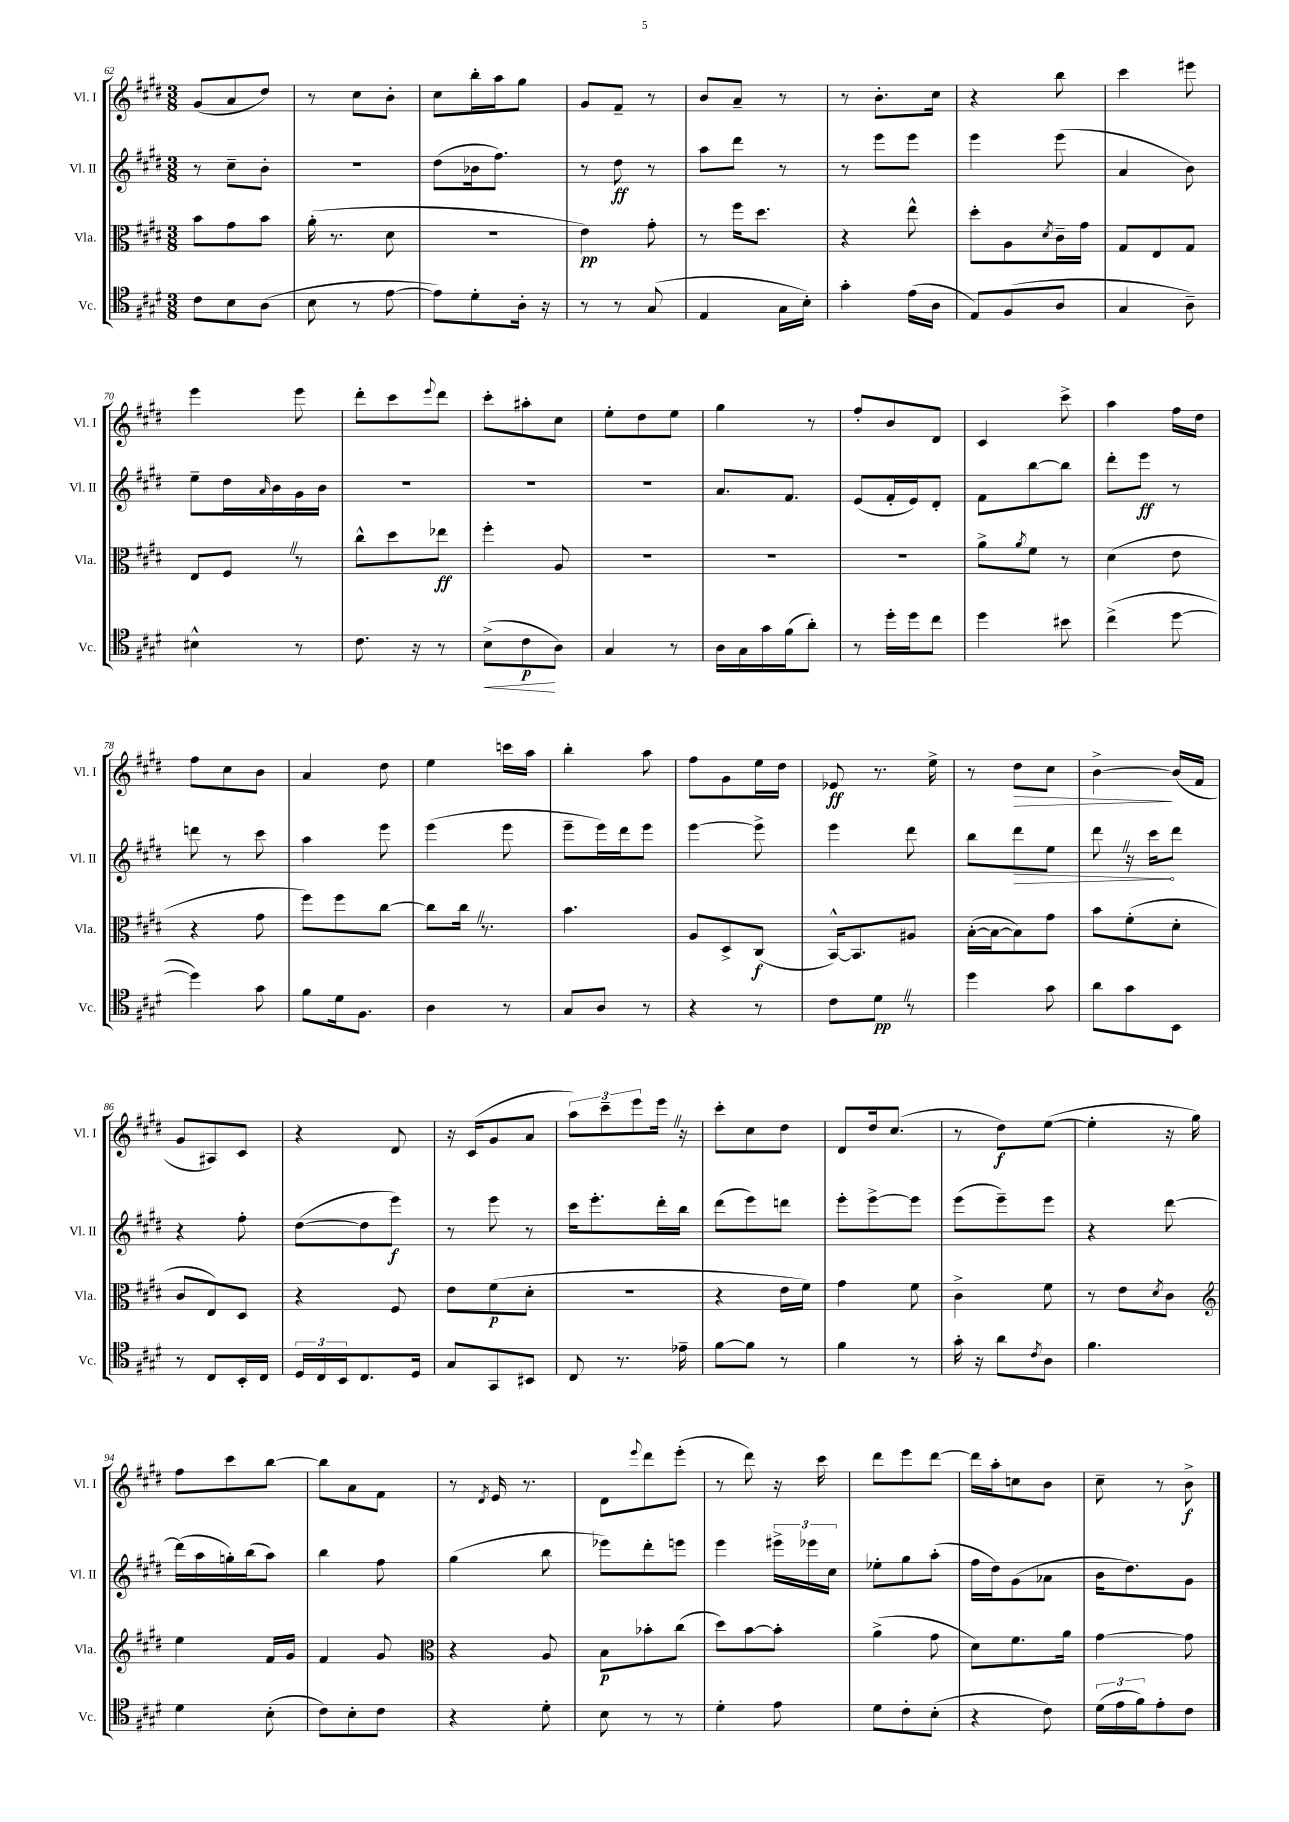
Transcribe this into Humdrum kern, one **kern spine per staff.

**kern	**dynam	**kern	**dynam	**kern	**dynam	**kern	**dynam
*part4	*part4	*part3	*part3	*part2	*part2	*part1	*part1
*staff4	*staff4	*staff3	*staff3	*staff2	*staff2	*staff1	*staff1
*I"Vc.	*	*I"Vla.	*	*I"Vl. II	*	*I"Vl. I	*
*I'Vc.	*	*I'Vla.	*	*I'Vl. II	*	*I'Vl. I	*
*clefC4	*	*clefC3	*	*clefG2	*	*clefG2	*
*k[f#c#g#d#]	*	*k[f#c#g#d#]	*	*k[f#c#g#d#]	*	*k[f#c#g#d#]	*
*M3/8	*	*M3/8	*	*M3/8	*	*M3/8	*
=62	=62	=62	=62	=62	=62	=62	=62
8c#\L	.	8b\L	.	8r	.	(8g#/L	.
8B\	.	8g#\	.	8cc#~\L	.	8a/	.
(8A\J	.	8b\J	.	8b'\J	.	8dd#/J)	.
=63	=63	=63	=63	=63	=63	=63	=63
8B\	.	(16a'\	.	4.r	.	8r	.
.	.	8.r	.	.	.	.	.
8r	.	.	.	.	.	8cc#\L	.
[8e\	.	8d#\	.	.	.	8b'\J	.
=64	=64	=64	=64	=64	=64	=64	=64
8e\L])	.	4.r	.	(8dd#\L	.	8cc#\L	.
8d#'\	.	.	.	16b-X\k	.	16bb'\L	.
.	.	.	.	8.ff#\J)	.	16aa\J	.
16A'\Jk	.	.	.	.	.	8gg#\J	.
16r	.	.	.	.	.	.	.
=65	=65	=65	=65	=65	=65	=65	=65
8r	.	4e\)	pp	8r	.	8g#/L	.
8r	.	.	.	8dd#\	ff	8f#~/J	.
(8G#/	.	8g#'\	.	8r	.	8r	.
=66	=66	=66	=66	=66	=66	=66	=66
4E/	.	8r	.	8aa\L	.	8b/L	.
.	.	16ff#\KL	.	8ddd#\J	.	8a~/J	.
.	.	8.dd#\J	.	.	.	.	.
16G#\LL	.	.	.	8r	.	8r	.
16B'\JJ)	.	.	.	.	.	.	.
=67	=67	=67	=67	=67	=67	=67	=67
4g#'\	.	4r	.	8r	.	8r	.
.	.	.	.	8eee\L	.	8.b'\L	.
(16e\LL	.	8ee^^\	.	8eee\J	.	.	.
16A\JJ	.	.	.	.	.	16cc#\Jk	.
=68	=68	=68	=68	=68	=68	=68	=68
8E/L)	.	8dd#'\L	.	4eee\	.	4r	.
(8F#/	.	8A\	.	.	.	.	.
.	.	8qd#/	.	.	.	.	.
8A/J	.	16c#~\L	.	(8eee\	.	8bb\	.
.	.	16g#\JJ	.	.	.	.	.
=69	=69	=69	=69	=69	=69	=69	=69
4G#/	.	8G#/L	.	4a/	.	4ccc#\	.
.	.	8E/	.	.	.	.	.
8A~\)	.	8G#/J	.	8b\)	.	8eee#X\	.
!!LO:LB:g=z
=70	=70	=70	=70	=70	=70	=70	=70
4B#X^^\	.	8E/L	.	8ee~\L	.	4eee\	.
.	.	8F#Z/J	.	16dd#\L	.	.	.
.	.	.	.	16qqa/	.	.	.
.	.	.	.	16b\	.	.	.
8r	.	8r	.	16g#\	.	8eee\	.
.	.	.	.	16b\JJ	.	.	.
=71	=71	=71	=71	=71	=71	=71	=71
8.c#\	.	8cc#^^\L	.	4.r	.	8ddd#'\L	.
.	.	8dd#\	.	.	.	8ccc#\	.
16r	.	.	.	.	.	.	.
.	.	.	.	.	.	8qqeee/	.
8r	.	8ee-X\J	ff	.	.	8ddd#\J	.
=72	=72	=72	=72	=72	=72	=72	=72
!	!LO:HP:b	!	!	!	!	!	!
(8B^\L	<	4ff#'\	.	4.r	.	8ccc#'\L	.
8c#\	p	.	.	.	.	8aa#X'\	.
8A\J)	[	8A/	.	.	.	8cc#\J	.
=73	=73	=73	=73	=73	=73	=73	=73
4G#/	.	4.r	.	4.r	.	8ee'\L	.
.	.	.	.	.	.	8dd#\	.
8r	.	.	.	.	.	8ee\J	.
=74	=74	=74	=74	=74	=74	=74	=74
16A\LL	.	4.r	.	8.a/L	.	4gg#\	.
16G#\	.	.	.	.	.	.	.
16g#\	.	.	.	.	.	.	.
(16f#\J	.	.	.	8.f#/J	.	.	.
8a'\J)	.	.	.	.	.	8r	.
=75	=75	=75	=75	=75	=75	=75	=75
8r	.	4.r	.	(8e/L	.	8ff#'/L	.
16dd#'\LL	.	.	.	16f#'/L	.	8b/	.
16dd#\J	.	.	.	16e/J)	.	.	.
8cc#\J	.	.	.	8d#'/J	.	8d#/J	.
=76	=76	=76	=76	=76	=76	=76	=76
4dd#\	.	8a^\L	.	8f#\L	.	4c#/	.
.	.	8qa/	.	.	.	.	.
.	.	8f#\J	.	[8bb\	.	.	.
8b#X\	.	8r	.	8bb\J]	.	8ccc#^\	.
=77	=77	=77	=77	=77	=77	=77	=77
(4cc#^\	.	(4d#\	.	8ddd#'\L	.	4aa\	.
.	.	.	.	8eee\J	ff	.	.
[8dd#\	.	8e\	.	8r	.	16ff#\LL	.
.	.	.	.	.	.	16dd#\JJ	.
!!LO:LB:g=z
=78	=78	=78	=78	=78	=78	=78	=78
4dd#\])	.	4r	.	8dddn\	.	8ff#\L	.
.	.	.	.	8r	.	8cc#\	.
8g#\	.	8g#\	.	8ccc#\	.	8b\J	.
=79	=79	=79	=79	=79	=79	=79	=79
8f#\L	.	8ff#\L)	.	4aa\	.	4a/	.
16d#\k	.	8ff#\	.	.	.	.	.
8.F#\J	.	.	.	.	.	.	.
.	.	[8cc#\J	.	8eee\	.	8dd#\	.
=80	=80	=80	=80	=80	=80	=80	=80
4A\	.	8cc#\L]	.	(4eee\	.	4ee\	.
.	.	16cc#Z\Jk	.	.	.	.	.
.	.	8.r	.	.	.	.	.
8r	.	.	.	8eee\	.	16cccn\LL	.
.	.	.	.	.	.	16aa\JJ	.
=81	=81	=81	=81	=81	=81	=81	=81
8G#/L	.	4.b\	.	8eee~\L	.	4bb'\	.
8A/J	.	.	.	16eee\L)	.	.	.
.	.	.	.	16ddd#\J	.	.	.
8r	.	.	.	8eee\J	.	8aa\	.
=82	=82	=82	=82	=82	=82	=82	=82
4r	.	8A/L	.	[4eee\	.	8ff#\L	.
.	.	8D#^/	.	.	.	8g#\	.
8r	.	(8C#/J	f	8eee^\]	.	16ee\L	.
.	.	.	.	.	.	16dd#\JJ	.
=83	=83	=83	=83	=83	=83	=83	=83
8c#\L	.	[16BB^^/KL)	.	4eee\	.	8e-X/	ff
.	.	8.BB/]	.	.	.	.	.
8d#Z\J	pp	.	.	.	.	8.r	.
8r	.	8A#X/J	.	8ddd#\	.	.	.
.	.	.	.	.	.	16ee^\	.
=84	=84	=84	=84	=84	=84	=84	=84
4dd#\	.	([16B'\LL	.	8bb\L	.	8r	.
.	.	16B\J_	.	.	.	.	.
!	!	!	!	!	!LO:HP:b	!	!LO:HP:b
.	.	8B\])	.	8ddd#\	>	8dd#\L	>
8g#\	.	8g#\J	.	8ee\J	.	8cc#\J	.
=85	=85	=85	=85	=85	=85	=85	=85
8a\L	.	8b\L	.	8ddd#Z\	.	[4b^\	.
8g#\	.	(8f#'\	.	16r	.	.	.
.	.	.	.	16ccc#\KL	.	.	.
8BB\J	.	8d#'\J	.	8ddd#\J	]	(16b/LL]	]
.	.	.	.	.	.	16f#/JJ	.
!!LO:LB:g=z
=86	=86	=86	=86	=86	=86	=86	=86
8r	.	8c#/L	.	4r	.	8g#/L	.
8C#/L	.	8E/)	.	.	.	8A#X/)	.
16BB'/L	.	8D#/J	.	8ff#'\	.	8c#/J	.
16C#/JJ	.	.	.	.	.	.	.
=87	=87	=87	=87	=87	=87	=87	=87
24D#/LL	.	4r	.	([8dd#\L	.	4r	.
24C#/	.	.	.	.	.	.	.
24BB/J	.	.	.	.	.	.	.
8.C#/	.	.	.	8dd#\]	.	.	.
.	.	8F#/	.	8eee\J)	f	8d#/	.
16D#/Jk	.	.	.	.	.	.	.
=88	=88	=88	=88	=88	=88	=88	=88
8G#/L	.	8e\L	.	8r	.	16r	.
.	.	.	.	.	.	(16c#/KL	.
8GG#/	.	(8f#\	p	8eee\	.	8g#/	.
8BB#X/J	.	8d#'\J	.	8r	.	8a/J	.
=89	=89	=89	=89	=89	=89	=89	=89
8C#/	.	4.r	.	16ccc#\KL	.	12aa\L)	.
.	.	.	.	8.eee'\	.	.	.
.	.	.	.	.	.	12ccc#~\	.
8.r	.	.	.	.	.	.	.
.	.	.	.	.	.	12eee\	.
.	.	.	.	16ddd#'\L	.	16eeeZ\Jk	.
16e-X~\	.	.	.	16bb\JJ	.	16r	.
=90	=90	=90	=90	=90	=90	=90	=90
[8f#\L	.	4r	.	(8ddd#\L	.	8ccc#'\L	.
8f#\J]	.	.	.	8eee\)	.	8cc#\	.
8r	.	16e\LL	.	8dddn\J	.	8dd#\J	.
.	.	16f#\JJ)	.	.	.	.	.
=91	=91	=91	=91	=91	=91	=91	=91
4f#\	.	4g#\	.	8eee'\L	.	8d#/L	.
.	.	.	.	[8eee^\	.	16dd#/k	.
.	.	.	.	.	.	(8.cc#/J	.
8r	.	8f#\	.	8eee\J]	.	.	.
=92	=92	=92	=92	=92	=92	=92	=92
16g#'\	.	4c#^\	.	(8eee\L	.	8r	.
16r	.	.	.	.	.	.	.
8a\L	.	.	.	8eee~\)	.	8dd#\L)	f
8qc#/	.	.	.	.	.	.	.
8A\J	.	8f#\	.	8eee\J	.	([8ee\J	.
=93	=93	=93	=93	=93	=93	=93	=93
4.f#\	.	8r	.	4r	.	4ee'\]	.
.	.	8e\L	.	.	.	.	.
.	.	8qd#/	.	.	.	.	.
.	.	8c#\J	.	[8ddd#\	.	16r	.
.	.	.	.	.	.	16gg#\)	.
!!LO:LB:g=z
=94	=94	=94	=94	=94	=94	=94	=94
*	*	*clefG2	*	*	*	*	*
4d#\	.	4ee\	.	(16ddd#\LL]	.	8ff#\L	.
.	.	.	.	16aa\	.	.	.
.	.	.	.	16ggn'\)	.	8ccc#\	.
.	.	.	.	(16bb\J	.	.	.
(8B'\	.	16f#/LL	.	8aa\J)	.	[8bb\J	.
.	.	16g#/JJ	.	.	.	.	.
=95	=95	=95	=95	=95	=95	=95	=95
8c#\L)	.	4f#/	.	4bb\	.	8bb\L]	.
8B'\	.	.	.	.	.	8a\	.
8c#\J	.	8g#/	.	8ff#\	.	8f#\J	.
=96	=96	=96	=96	=96	=96	=96	=96
*	*	*clefC3	*	*	*	*	*
4r	.	4r	.	(4gg#\	.	8r	.
.	.	.	.	.	.	8qd#/	.
.	.	.	.	.	.	16e/	.
.	.	.	.	.	.	8.r	.
8d#'\	.	8A/	.	8bb\	.	.	.
=97	=97	=97	=97	=97	=97	=97	=97
8B\	.	8B\L	p	8eee-X\L)	.	8d#\L	.
.	.	.	.	.	.	8qqeee/	.
8r	.	8b-X'\	.	8ddd#'\	.	8ddd#\	.
8r	.	(8cc#\J	.	8eeen\J	.	(8eee'\J	.
=98	=98	=98	=98	=98	=98	=98	=98
4d#'\	.	8dd#\L)	.	4eee\	.	8r	.
.	.	[8b\	.	.	.	8ddd#\)	.
8e\	.	8b'\J]	.	24eee#X^\LL	.	16r	.
.	.	.	.	24eee-X\	.	.	.
.	.	.	.	.	.	16ccc#\	.
.	.	.	.	24cc#\JJ	.	.	.
=99	=99	=99	=99	=99	=99	=99	=99
8d#\L	.	(4a^\	.	8ee-X'\L	.	8ddd#\L	.
8c#'\	.	.	.	8gg#\	.	8eee\	.
(8B'\J	.	8g#\	.	(8aa'\J	.	[8ddd#\J	.
=100	=100	=100	=100	=100	=100	=100	=100
4r	.	8d#\L)	.	16ff#\LL	.	16ddd#\LL]	.
.	.	.	.	16dd#\J)	.	16aa'\J	.
.	.	8.f#\	.	(8g#\	.	8ccn\	.
8c#\)	.	.	.	8a-X\J	.	8b\J	.
.	.	16a\Jk	.	.	.	.	.
=101	=101	=101	=101	=101	=101	=101	=101
(24d#\LL	.	[4g#\	.	16b\KL	.	8cc#~\	.
24e\	.	.	.	.	.	.	.
.	.	.	.	8.dd#\)	.	.	.
24f#\J)	.	.	.	.	.	.	.
8e'\	.	.	.	.	.	8r	.
8c#\J	.	8g#\]	.	8g#\J	.	8b^\	f
==	==	==	==	==	==	==	==
*-	*-	*-	*-	*-	*-	*-	*-
